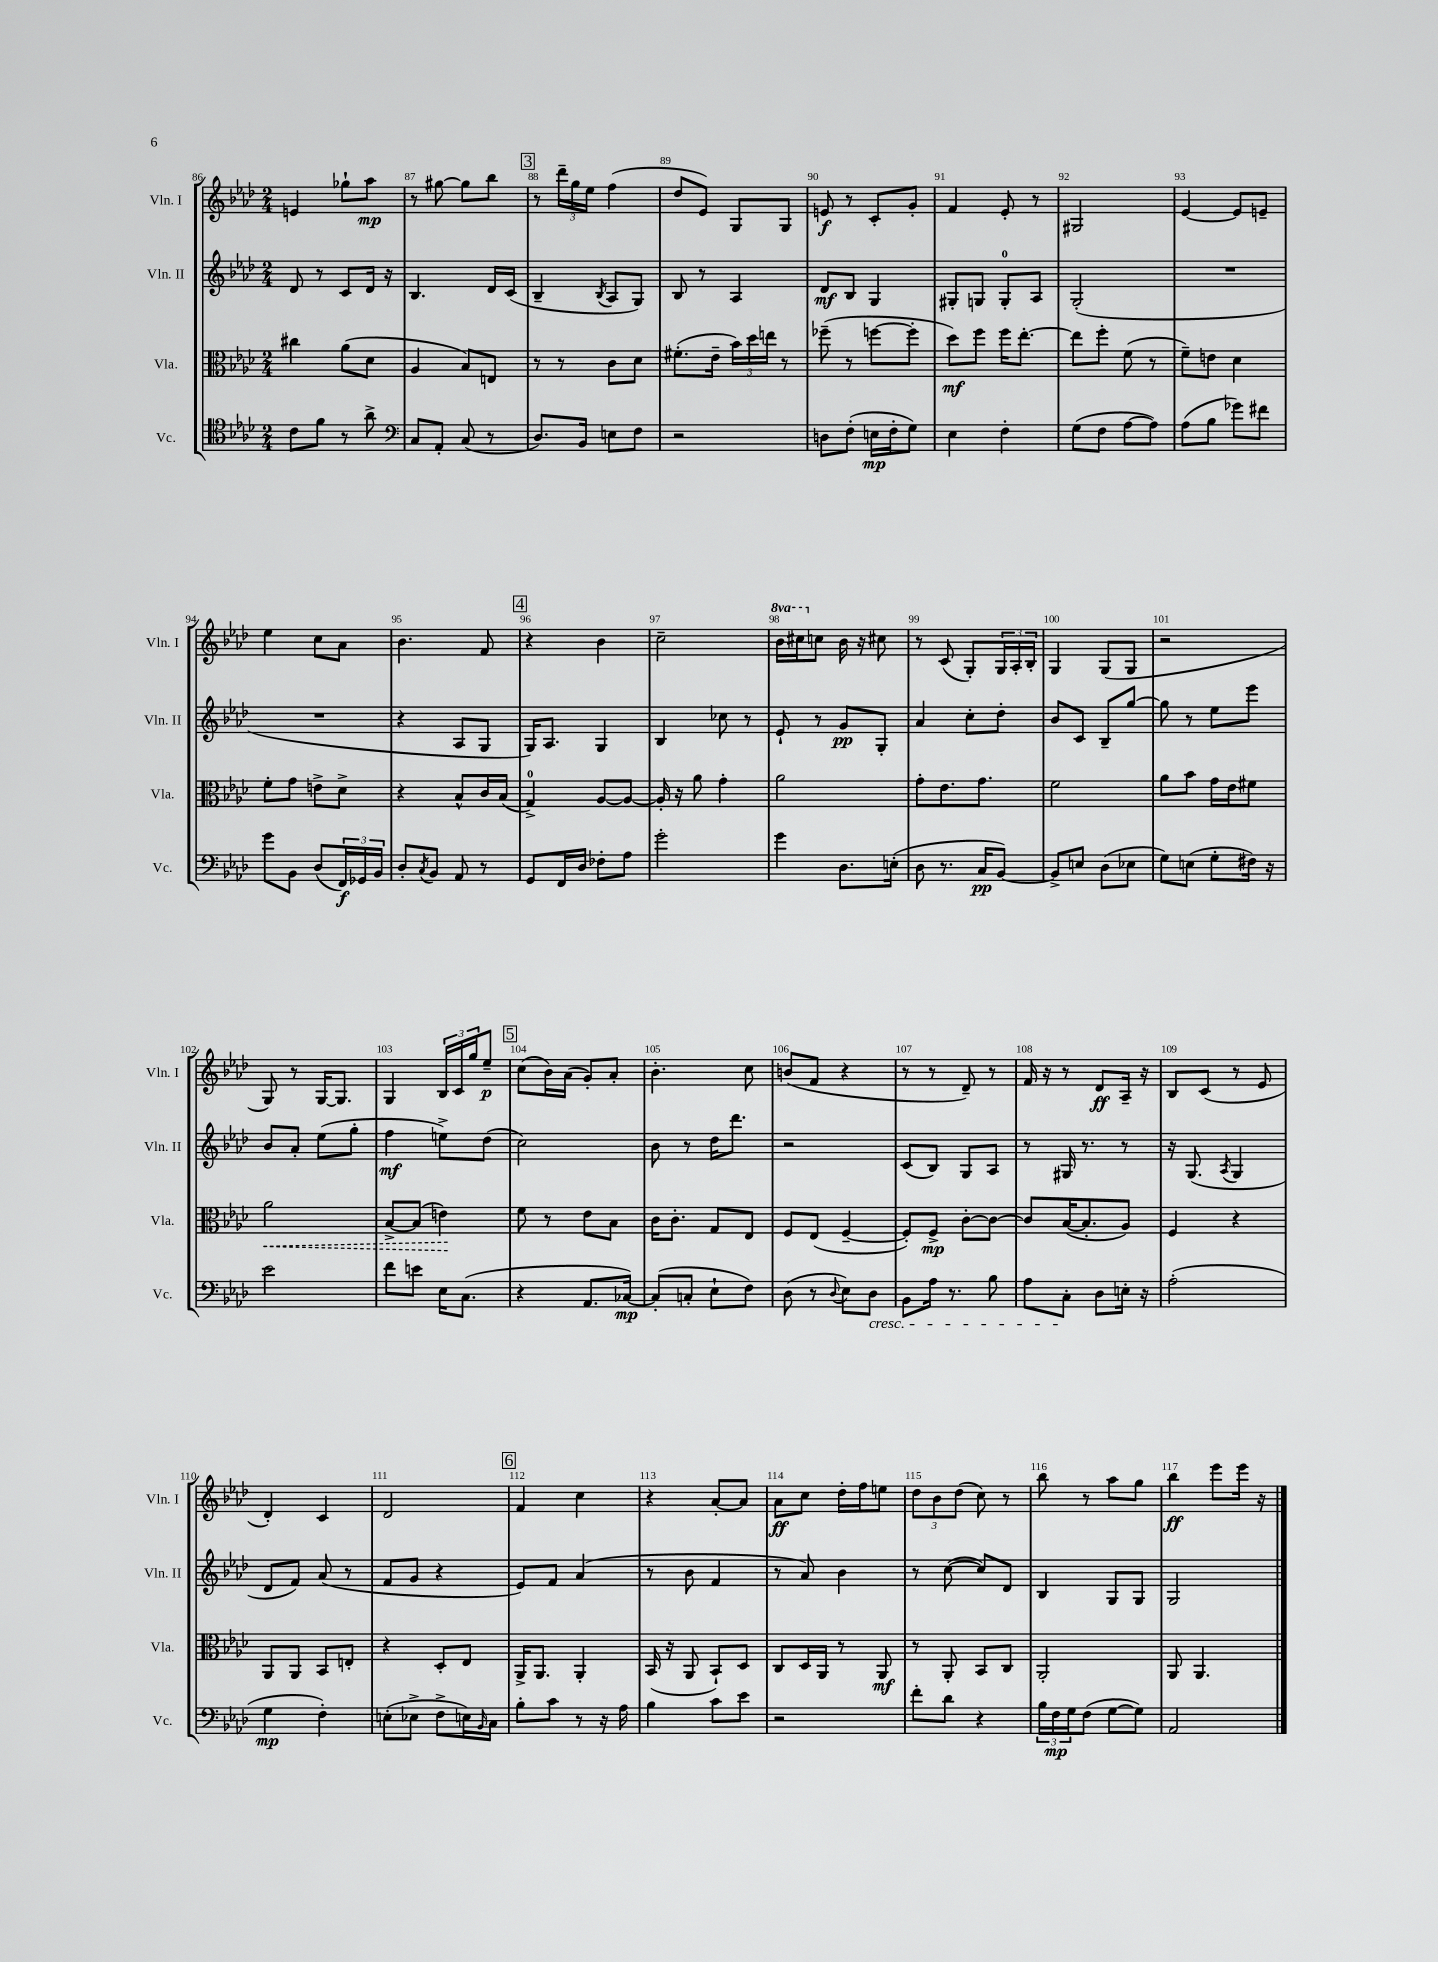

**kern	**kern	**kern	**kern
*staff4	*staff3	*staff2	*staff1
*clefC4	*clefC3	*clefG2	*clefG2
*k[b-e-a-d-]	*k[b-e-a-d-]	*k[b-e-a-d-]	*k[b-e-a-d-]
*M2/4	*M2/4	*M2/4	*M2/4
8c	4cc#	8d-	4e
8f	.	8r	.
8r	(8a-	8c	8gg-`
8a-^	8d-	16d-	8aa-
.	.	16r	.
=	=	=	=
*clefF4	*	*	*
8C	4A-	4.B-	8r
8AA-'	.	.	[8gg#
(8C	8B-)	.	8gg#]
8r	8E	16d-	8bb-
.	.	(16c	.
=	=	=	=
8.D-)	8r	4B-~	8r
.	8r	.	24ddd-~
.	.	.	24gg
16BB-	.	.	.
.	.	.	24ee-
.	.	8qB-	.
8E	8c	8A-	(4ff
8F	8d-	8G)	.
=	=	=	=
2r	(8.f#'	8B-	8dd-
.	.	8r	8e-)
.	16e-~	.	.
.	24b-)	4A-	8G
.	24dd-	.	.
.	24ee	.	.
.	8r	.	8G
=	=	=	=
8D	(8ff-~	8d-	8e
(8F'	8r	8B-	8r
16E	[8ff	4G	8c'
16F'	.	.	.
8G)	8ff']	.	8g'
=	=	=	=
4E-	8dd-)	8G#'	4f
.	8ff	8G	.
4F'	16ff	8G'	8e-'
.	[8.ee-'	.	.
.	.	8A-	8r
=	=	=	=
(8G	8ee-]	(2G'	2G#
8F	8ff'	.	.
[8A-	(8f	.	.
8A-])	8r	.	.
=	=	=	=
(8A-	8f~)	2r	[4e-
8B-	8e	.	.
8g-)	4d-	.	8e-]
8f#	.	.	8e~
=	=	=	=
8g	8f'	2r	4ee-
8BB-	8g	.	.
(8D-	8e^	.	8cc
24FF)	8d-^	.	8a-
24GG-	.	.	.
24BB-	.	.	.
=	=	=	=
8D-'	4r	4r	4.b-
8qC	.	.	.
8BB-	.	.	.
8AA-	8B-^^	8A-	.
8r	16c	8G	8f
.	(16B-	.	.
=	=	=	=
8GG	4G^)	16G)	4r
.	.	8.A-	.
16FF	.	.	.
16D-	.	.	.
8F-'	[8A-	4G	4b-
8A-	8A-_	.	.
=	=	=	=
2g'	16A-']	4B-	2cc~
.	16r	.	.
.	8a-	.	.
.	4g'	8cc-	.
.	.	8r	.
=	=	=	=
4g	2a-	8e-`	16bb-
.	.	.	16ccc#
.	.	8r	8cc
8.D-	.	8g	16b-
.	.	.	16r
.	.	8G'	8cc#
(16E'	.	.	.
=	=	=	=
8D-	8g'	4a-	8r
8.r	8.e-	.	(8c
.	.	8cc'	8G')
16C	8.g	.	.
[8BB-)	.	8dd-'	24G
.	.	.	24A-'
.	.	.	24B-'
=	=	=	=
8BB-^]	2f	8b-	4G
8E	.	8c	.
(8D-	.	8B-~	(8G
8E-	.	[8gg	8G
=	=	=	=
8G)	8a-	8gg]	2r
(8E	8b-	8r	.
8G'	16g	8ee-	.
.	16e-	.	.
16F#)	8f#	8eee-	.
16r	.	.	.
=	=	=	=
2e-	2a-	8b-	8G)
.	.	8a-'	8r
.	.	(8ee-	[16G
.	.	.	8.G]
.	.	8gg'	.
=	=	=	=
8f	[8B-^	4ff	4G
8e	(8B-]	.	.
16E-	4e)	8ee^)	24B-
.	.	.	24c
(8.C	.	.	.
.	.	.	24gg
.	.	(8dd-	8ee-~
=	=	=	=
4r	8f	2cc)	(8cc
.	8r	.	16b-)
.	.	.	(16a-
8.AA-	8e-	.	8g')
.	8B-	.	8a-'
[16C-)	.	.	.
=	=	=	=
(8C-']	16c	8b-	4.b-'
.	8.c'	.	.
8C'	.	8r	.
8E-`	8G	16dd-	.
.	.	8.ddd-	.
8F)	8E-	.	8cc
=	=	=	=
(8D-	8F	2r	(8b
8r	(8E-	.	8f
8qqD-	.	.	.
8E-)	[4F~	.	4r
8D-	.	.	.
=	=	=	=
8BB-	8F'])	(8c	8r
16A-	8F^	8B-)	8r
8.r	.	.	.
.	[8c'	8G	8d-~)
8B-	8c_	8A-	8r
=	=	=	=
8A-	8c]	8r	16f
.	.	.	16r
8C'	([16B-	16G#	8r
.	8.B-']	8.r	.
8D-	.	.	8d-
16E'	8A-)	8r	16A-~
16r	.	.	16r
=	=	=	=
(2A-'	4F	16r	8B-
.	.	(8.G	.
.	.	.	(8c
.	.	8qA-	.
.	4r	4G	8r
.	.	.	8e-
=	=	=	=
4G	8AA-	8d-	4d-')
.	8AA-	8f)	.
4F')	8BB-	(8a-	4c
.	8E'	8r	.
=	=	=	=
(8E'	4r	8f	2d-
8E-^	.	8g	.
8F^	8D-'	4r	.
16E)	8E-	.	.
16qqBB-	.	.	.
16C	.	.	.
=	=	=	=
8B-'	16AA-^	8e-)	4f
.	8.AA-	.	.
8c	.	8f	.
8r	4AA-'	(4a-	4cc
16r	.	.	.
16A-	.	.	.
=	=	=	=
4B-	(16BB-	8r	4r
.	16r	.	.
.	8AA-	8b-	.
8c	8BB-`)	4f	[8a-'
8e-	8D-	.	8a-]
=	=	=	=
2r	8C	8r	8a-
.	16D-	8a-)	8cc
.	16AA-	.	.
.	8r	4b-	16dd-'
.	.	.	16ff
.	8AA-	.	8ee
=	=	=	=
8f'	8r	8r	12dd-
.	.	.	12b-
8d-	8AA-'	([8cc	.
.	.	.	(12dd-
4r	8BB-	8cc])	8cc)
.	8C	8d-	8r
=	=	=	=
24B-	2AA-'	4B-	8bb-
24F	.	.	.
24G	.	.	.
(8F	.	.	8r
[8G	.	8G	8aa-
8G])	.	8G	8gg
=	=	=	=
2AA-	8AA-	2G	4bb-
.	4.AA-	.	.
.	.	.	8eee-
.	.	.	16eee-
.	.	.	16r
==	==	==	==
*-	*-	*-	*-
